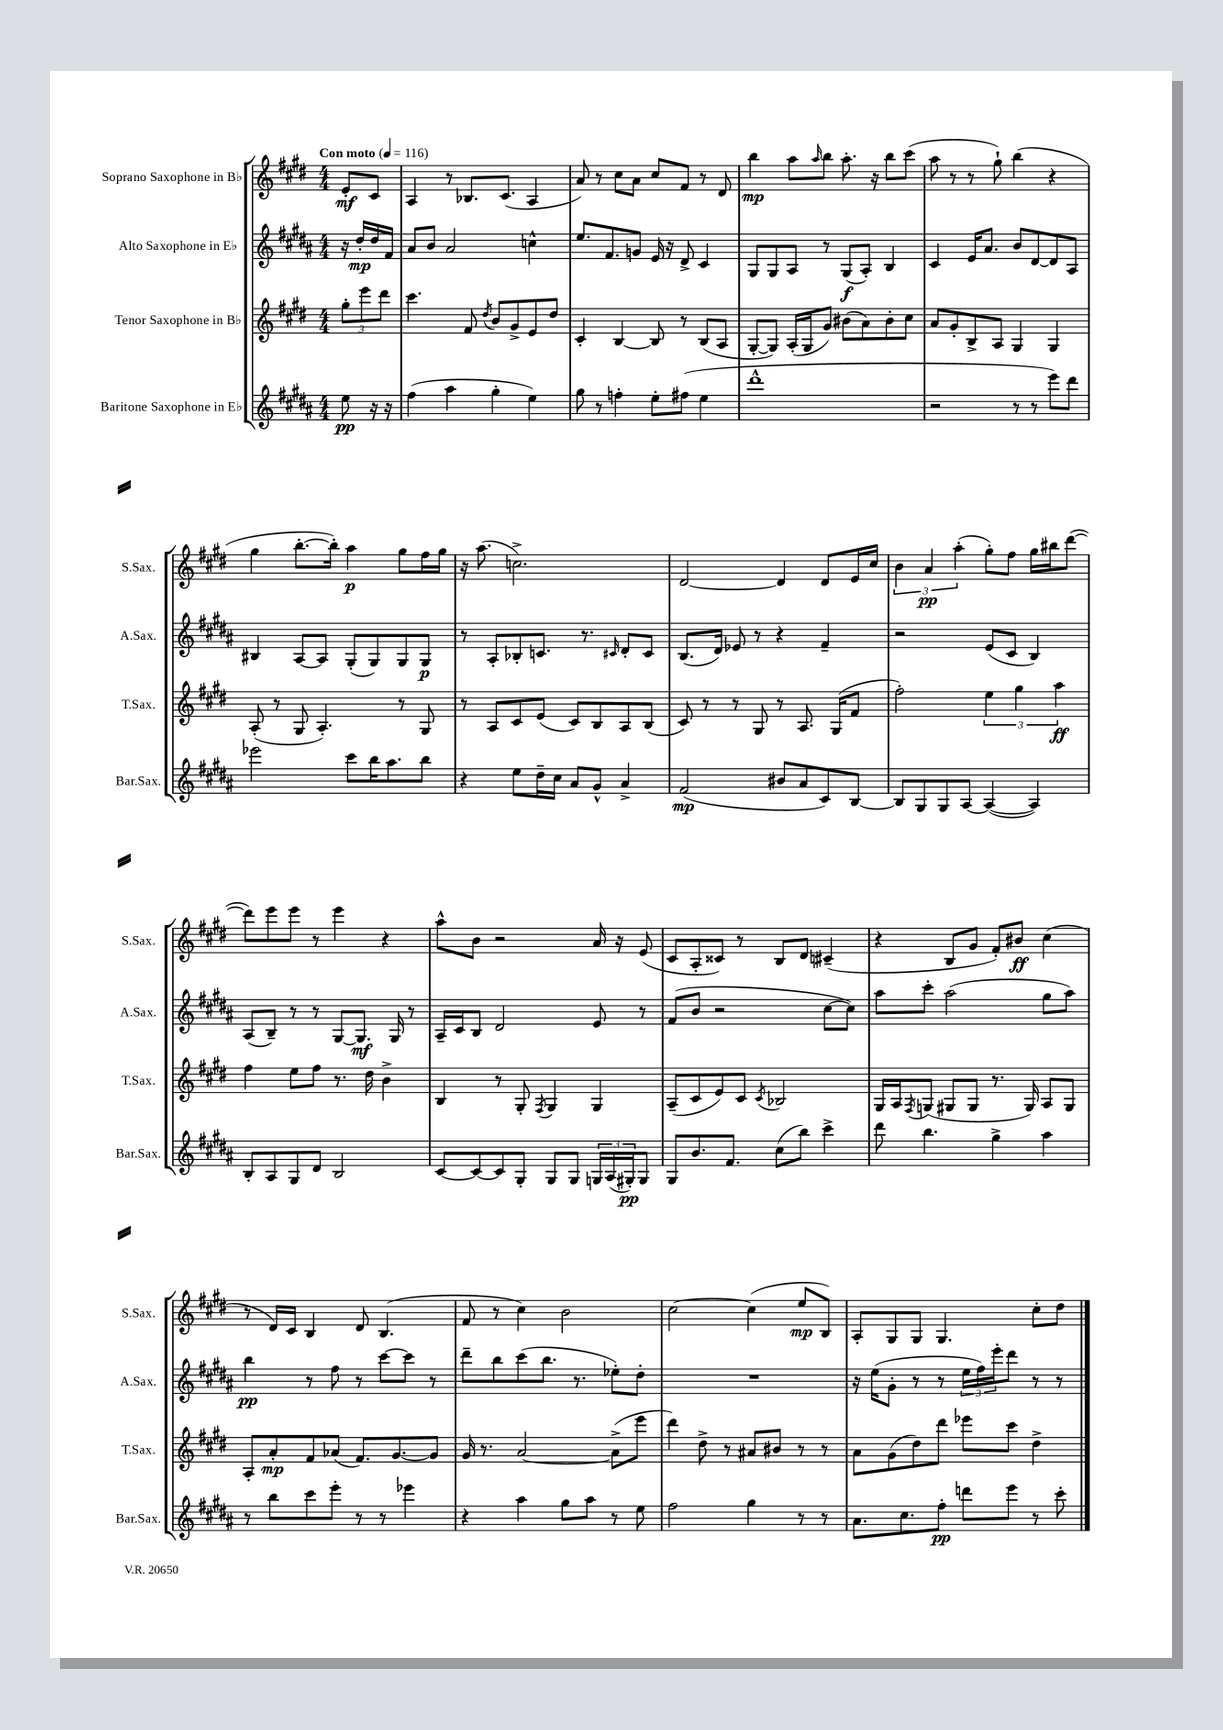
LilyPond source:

<<
\new StaffGroup <<
\new Staff = "s0" \with { instrumentName = "Soprano Saxophone in Bb" shortInstrumentName = "S.Sax." } {
    \clef treble \key e \major \numericTimeSignature \time 4/4 \partial 4 \tempo "Con moto" 4 = 116
    e'8-.\mf cis'8 |
    a4 r8 bes8. cis'8.( a4 |
    a'8) r8 cis''8 a'8 cis''8 fis'8 r8 dis'8 |
    b''4\mp a''8 \grace { a''16 } b''8 a''8.-. r16 b''8 cis'''8( |
    a''8 r8 r8 gis''8-!) b''4( r4 |
    gis''4 b''8.~-. b''16-.) a''4\p gis''8 fis''16 gis''16 |
    r16 a''8.( c''2.->) |
    dis'2~ dis'4 dis'8 e'16 cis''16 |
    \tuplet 3/2 { b'4 a'4\pp a''4-.( } gis''8-.) fis''8 gis''16 bis''16 dis'''8~( |
    dis'''8) e'''8 e'''8 r8 e'''4 r4 |
    a''8-^ b'8 r2 a'16 r16 e'8( |
    cis'8 a8-. cisis'8) r8 b8 dis'8 cis'4--( |
    r4 b8 gis'8 fis'8-.) bis'8\ff cis''4( |
    r8 dis'16) cis'16 b4 dis'8 b4.( |
    fis'8 r8 cis''4) b'2 |
    cis''2~ cis''4( e''8\mp b8) |
    a8-. gis8 gis8 gis4. cis''8-. dis''8 \bar "|." |
}
\new Staff = "s1" \with { instrumentName = "Alto Saxophone in Eb" shortInstrumentName = "A.Sax." } {
    \clef treble \key b \major \numericTimeSignature \time 4/4 \partial 4
    r16 dis''16-.\mp dis''16 fis'16 |
    ais'8 b'8 ais'2 c''4-^ |
    e''8. fis'8. g'8 e'16 r16 dis'8-> cis'4 |
    gis8 gis8 ais8 r8 gis8\f( ais8-.) b4 |
    cis'4 e'16 ais'8. b'8 dis'8~ dis'8 ais8 |
    bis4 ais8~ ais8 gis8-.( gis8) gis8 gis8\p |
    r8 ais8-. bes8-. c'8. r8. \grace { cis'16 } dis'8-. cis'8 |
    b8.( dis'16) ees'8 r8 r4 fis'4-- |
    r2 e'8( cis'8 b4) |
    ais8( b8--) r8 r8 gis8~ gis8.\mf gis16 r8 |
    ais16-- cis'16 b8 dis'2 e'8 r8 |
    fis'8( b'8 r2 cis''8~ cis''8) |
    ais''8 cis'''8-. ais''2( gis''8 ais''8) |
    b''4\pp r8 fis''8 r8 cis'''8~ cis'''8 r8 |
    dis'''8-- b''8 cis'''8( b''8. r8. ees''8-.) dis''8-. |
    R1 |
    r16 e''16( gis'8-. r8 r8 \tuplet 3/2 { e''16 fis''16) e'''16-. } dis'''8 r8 r8 \bar "|." |
}
\new Staff = "s2" \with { instrumentName = "Tenor Saxophone in Bb" shortInstrumentName = "T.Sax." } {
    \clef treble \key e \major \numericTimeSignature \time 4/4 \partial 4
    \tuplet 3/2 { gis''8-. e'''8 dis'''8 } |
    cis'''4. fis'8 \acciaccatura { dis''8 } b'8 gis'8-> e'8 dis''8 |
    cis'4-. b4~ b8 r8 b8( a8 |
    gis8~-. gis8) a16-.( gis16 gis'8) bis'8( a'8) bis'8-. cis''8 |
    a'8 gis'8-. b8-> a8 gis4 gis4 |
    a8-.( r8 gis8 a4.-.) r8 gis8 |
    r8 a8 cis'8 e'8( cis'8) b8 a8 b8( |
    cis'8) r8 r8 gis8 r8 a8. gis16( fis'8 |
    fis''2-.) \tuplet 3/2 { e''4 gis''4 a''4\ff } |
    fis''4 e''8 fis''8 r8. dis''16 b'4-> |
    b4 r8 gis8-. \acciaccatura { fis8 } gis4 gis4 |
    a8--( cis'8 e'8) cis'8 \acciaccatura { cis'8 } bes2 |
    gis16 a16 \acciaccatura { fis8 } g8( gis8 gis8 r8. gis16) a8 gis8 |
    a8-. a'8-.\mp fis'8 aes'8( fis'8.) gis'8.~ gis'8 |
    gis'16 r8. a'2~ a'8->( e'''8 |
    dis'''4) dis''8-> r8 ais'8 bis'8 r8 r8 |
    a'8 gis'8( dis''8) dis'''8 ees'''8 cis'''8 dis''4-> \bar "|." |
}
\new Staff = "s3" \with { instrumentName = "Baritone Saxophone in Eb" shortInstrumentName = "Bar.Sax." } {
    \clef treble \key b \major \numericTimeSignature \time 4/4 \partial 4
    e''8\pp r16 r16 |
    fis''4( ais''4 gis''4-. e''4) |
    gis''8 r8 f''4-. e''8-. fis''8( e''4 |
    dis'''1-^ |
    r2 r8 r8 e'''8) dis'''8 |
    ees'''2 cis'''8 b''16 ais''8. b''8 |
    r4 e''8 dis''16-- cis''16 ais'8 gis'8-^ ais'4-> |
    fis'2\mp( bis'8 ais'8 cis'8) b8~ |
    b8 gis8 gis8 ais8~ ais4~( ais4) |
    b8-. ais8 gis8 dis'8 b2 |
    cis'8~ cis'8~ cis'8 gis8-. gis8 gis8 \tuplet 3/2 { g16 ais16( gis16-.\pp) } gis8 |
    gis8 b'8. fis'8. cis''8( b''8) cis'''4-> |
    dis'''8 b''4. gis''4-> ais''4 |
    r8 b''8 cis'''8 e'''8-. r8 r8 ees'''4 |
    r4 ais''4 gis''8 ais''8 r8 e''8 |
    fis''2 gis''4 r8 r8 |
    ais'8. cis''8. fis''8-.\pp d'''8 e'''8 r8 cis'''8-. \bar "|." |
}
>>
>>
\layout { \context { \Score \remove "Bar_number_engraver" } }
